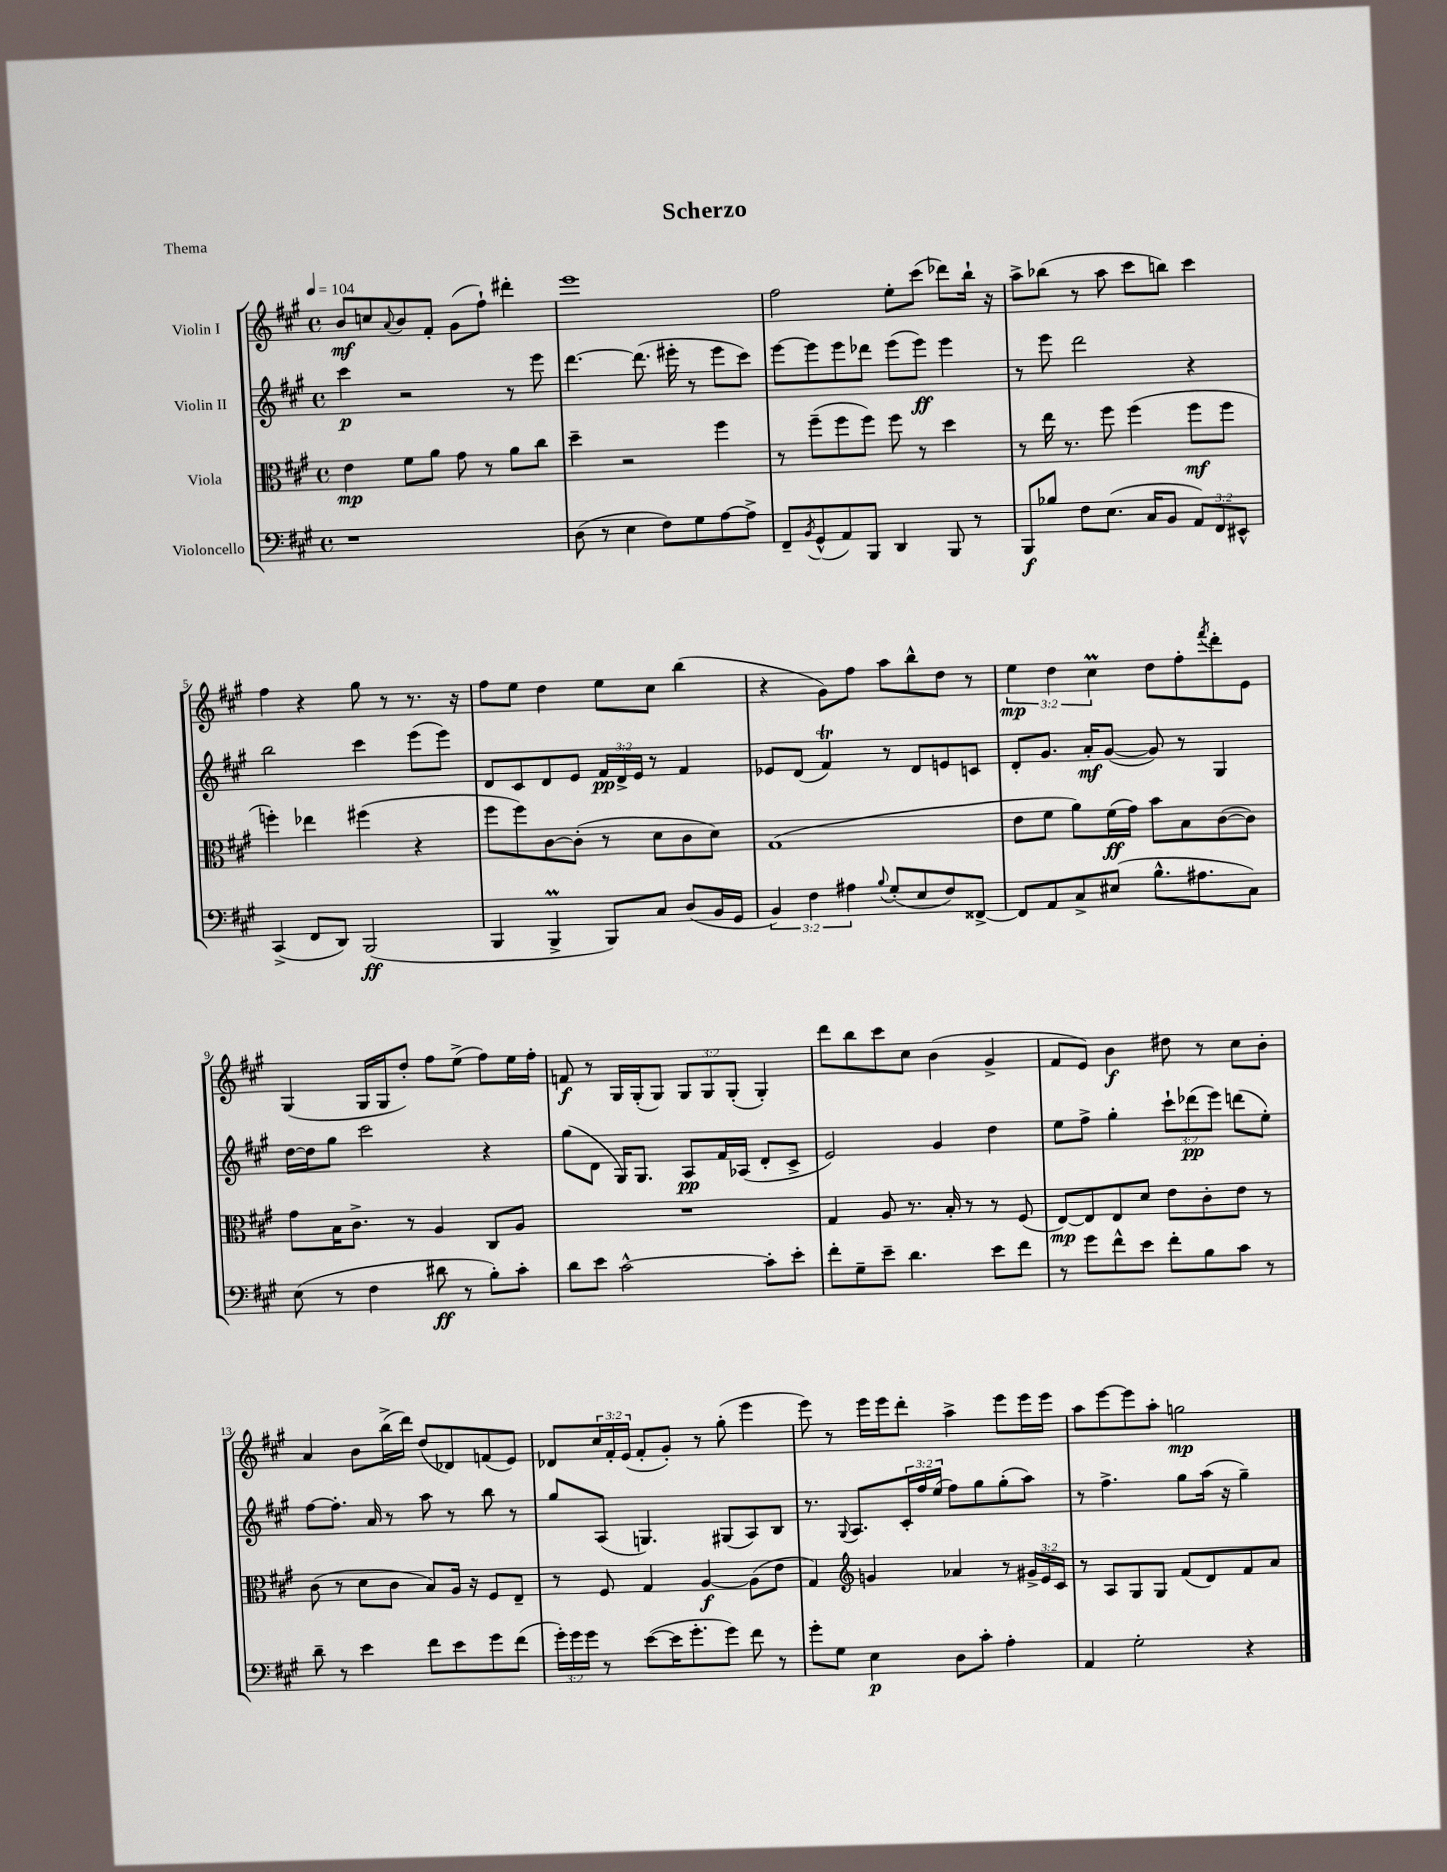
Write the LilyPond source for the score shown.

\header { title = "Scherzo" piece = "Thema" }
<<
\new StaffGroup <<
\new Staff = "s0" \with { instrumentName = "Violin I" } {
    \clef treble \key a \major \defaultTimeSignature \time 4/4 \override Staff.TupletNumber.text = #tuplet-number::calc-fraction-text \tempo 4 = 104
    b'8\mf c''8 \appoggiatura { a'8 } b'8 fis'8-. gis'8( fis''8-!) dis'''4-. |
    e'''1 |
    fis''2 e''8-. cis'''8( des'''8) b''16-! r16 |
    a''8-> bes''8( r8 a''8 cis'''8 b''8) cis'''4 |
    fis''4 r4 gis''8 r8 r8. r16 |
    fis''8 e''8 d''4 e''8 cis''8 b''4( |
    r4 gis'8) fis''8 a''8 b''8-^ d''8 r8 |
    \tuplet 3/2 { e''4\mp d''4 cis''4\prall } d''8 fis''8-. \acciaccatura { fis'''8 } d'''8-. e'8 |
    gis4( gis16 gis16 d''8-.) fis''8 e''8->( fis''8) e''16 fis''16-. |
    f'8\f r8 gis16 gis16-.( gis8) \tuplet 3/2 { gis8 gis8 gis8-.( } gis4-.) |
    d'''8 b''8 cis'''8 cis''8 b'4( gis'4-> |
    fis'8 e'8) b'4\f dis''8 r8 cis''8 b'8-. |
    a'4 b'8 b''16->( d'''16) d''8( des'8) f'8( e'8) |
    des'8 \tuplet 3/2 { cis''16 fis'16-. e'16( } fis'8-. gis'8-.) r8 gis''8-.( e'''4 |
    e'''8) r8 e'''16 e'''16 d'''8-. a''4-> e'''8 e'''16 e'''16 |
    a''8 e'''8~ e'''8 a''8-. g''2\mp \bar "|." |
}
\new Staff = "s1" \with { instrumentName = "Violin II" } {
    \clef treble \key a \major \defaultTimeSignature \time 4/4 \override Staff.TupletNumber.text = #tuplet-number::calc-fraction-text
    cis'''4\p r2 r8 e'''8 |
    d'''4.~ d'''8.( eis'''16-. r8 eis'''8 cis'''8) |
    e'''8~ e'''8 e'''8 des'''8 e'''8( e'''8\ff) e'''4 |
    r8 e'''8 d'''2 r4 |
    b''2 cis'''4 e'''8( e'''8) |
    d'8 cis'8 d'8 e'8 \tuplet 3/2 { fis'16\pp d'16-> e'16 } r8 fis'4 |
    ees'8 d'8( fis'4\trill) r8 d'8 e'8 c'8 |
    d'8-. gis'8. a'16-.\mf gis'8~( gis'8) r8 gis4 |
    d''16~ d''16 gis''8 cis'''2 r4 |
    gis''8( d'8 gis16) gis8. a8\pp fis'16 aes16( d'8-. cis'8-> |
    e'2) gis'4 d''4 |
    e''8 fis''8-> gis''4-. \tuplet 3/2 { cis'''8-! des'''8\pp( e'''8) } d'''8( e''8-.) |
    fis''8~ fis''8.-. a'16 r8 a''8 r8 b''8 r8 |
    gis''8 a8( g4.) gis8( a8) b8 |
    r8. \appoggiatura { gis8 } a8. \tuplet 3/2 { cis'16-. fis''16 e''16( } fis''8) gis''8 gis''8-.( a''8) |
    r8 fis''4.-> gis''8 a''16( r16 gis''4--) \bar "|." |
}
\new Staff = "s2" \with { instrumentName = "Viola" } {
    \clef alto \key a \major \defaultTimeSignature \time 4/4 \override Staff.TupletNumber.text = #tuplet-number::calc-fraction-text
    e'4\mp fis'8 a'8 gis'8 r8 a'8 cis''8 |
    d''4-- r2 fis''4 |
    r8 fis''8--( fis''8 fis''8) fis''8 r8 d''4 |
    r8 e''16 r8. fis''8 fis''4( fis''8\mf fis''8 |
    f''4-.) ees''4 fis''4( r4 |
    fis''8 fis''8) cis'8~ cis'8-.( r8 d'8 cis'8 d'8) |
    gis1( |
    e'8 fis'8 a'8) fis'16\ff( gis'16) b'8 b8 cis'8~( cis'8) |
    gis'8 b16 cis'8.-> r8 a4 cis8 a8 |
    R1 |
    gis4 a8 r8. b16-. r8 r8 fis8( |
    e8~\mp) e8 e8 d'8 e'8 cis'8-. e'8 r8 |
    cis'8( r8 d'8 cis'8 b8) a16 r16 fis8 e8-- |
    r8 fis8 gis4 a4~\f a8( e'8 |
    gis4) \clef treble g'4 aes'4 r8 \tuplet 3/2 { gis'16-> e'16 cis'16 } |
    r8 a8 gis8 gis8 fis'8( d'8) fis'8 a'8 \bar "|." |
}
\new Staff = "s3" \with { instrumentName = "Violoncello" } {
    \clef bass \key a \major \defaultTimeSignature \time 4/4 \override Staff.TupletNumber.text = #tuplet-number::calc-fraction-text
    r1 |
    d8( r8 e4 fis8) gis8 a8~ a8-> |
    fis,8-- \acciaccatura { b,8 } gis,8-^( a,8) b,,8 d,4 b,,8 r8 |
    b,,8\f bes8 fis8 e8.( cis16 b,8 \tuplet 3/2 { a,8) fis,8 eis,8-^ } |
    cis,4->( fis,8 d,8) b,,2\ff( |
    b,,4 b,,4->\prall b,,8) cis8 d8( b,16 gis,16 |
    \tuplet 3/2 { b,4) fis4 ais4 } \appoggiatura { b8 } gis8-.( e8 fis8) fisis,8~-> |
    fisis,8 a,8 cis8-> eis8( b8.-^ ais8. cis8) |
    e8( r8 fis4 dis'8\ff r8 b8-.) cis'8-. |
    d'8 e'8 cis'2~-^ cis'8-. e'8-. |
    fis'8-. gis8-- e'8-- d'4. e'8 fis'8 |
    r8 gis'8 fis'8-^ e'8 fis'8-. b8 cis'8 r8 |
    d'8-- r8 e'4 fis'8 e'8 gis'8 fis'8( |
    \tuplet 3/2 { gis'16-.) gis'16 gis'16 } r8 e'8~( e'16 gis'8.-. gis'8) fis'8 r8 |
    gis'8-. gis8 e4\p d8 cis'8-. a4-. |
    a,4 gis2-. r4 \bar "|." |
}
>>
>>
